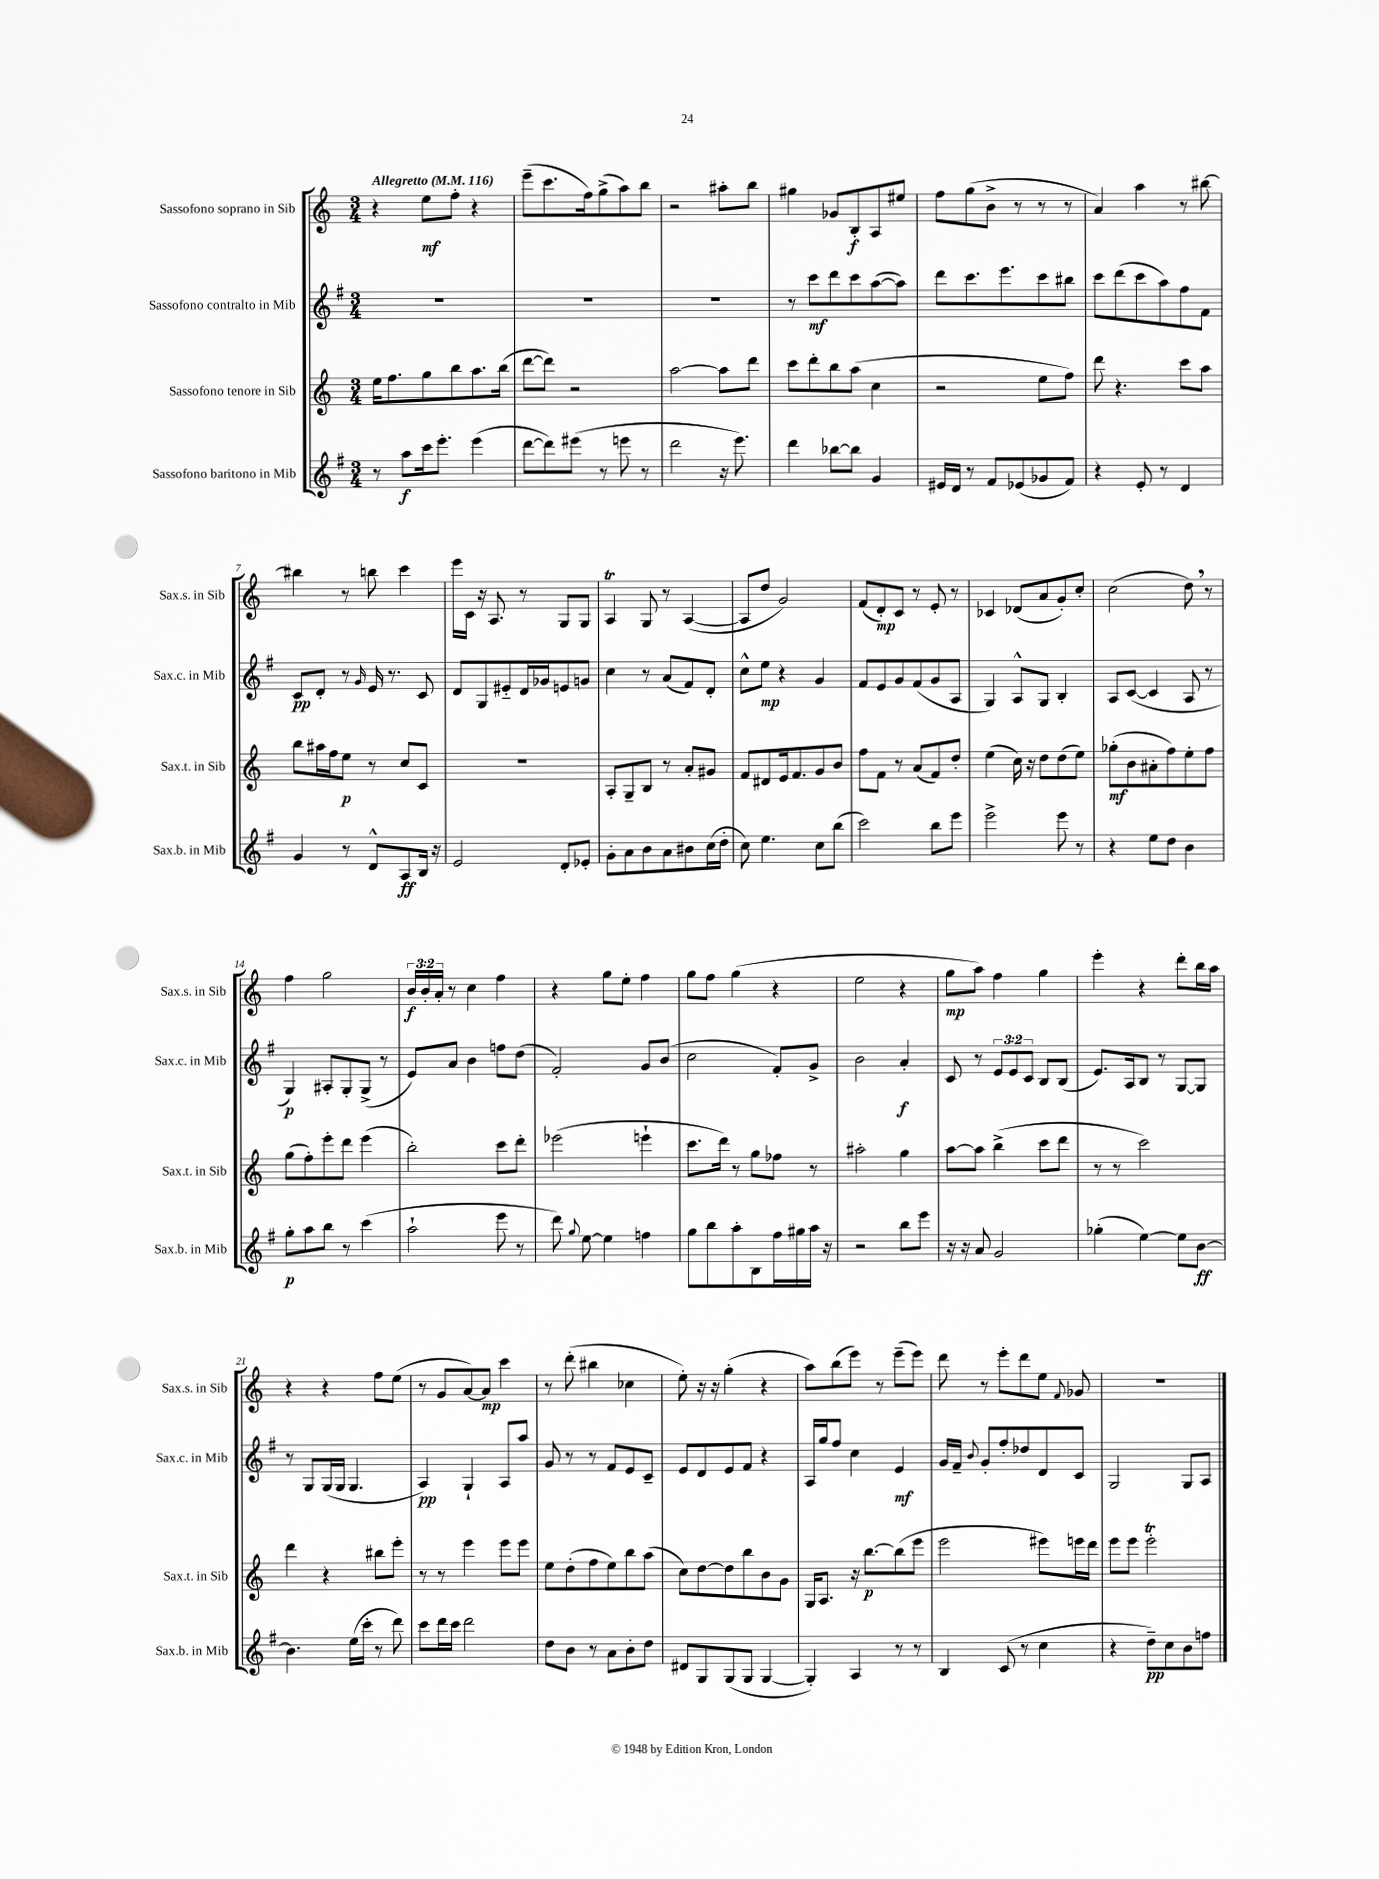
<<
\new StaffGroup <<
\new Staff = "s0" \with { instrumentName = "Sassofono soprano in Sib" shortInstrumentName = "Sax.s. in Sib" } {
    \clef treble \key c \major \numericTimeSignature \time 3/4 \override Staff.TupletNumber.text = #tuplet-number::calc-fraction-text \tempo "Allegretto" 4 = 116
    \autoBeamOff r4 e''8[\mf f''8]-. r4 |
    e'''8[--( c'''8. f''16) g''8->( a''8) b''8] |
    r2 ais''8[-. b''8] |
    gis''4 ges'8[ b8-.\f a8 eis''8] |
    f''8[ g''8( b'8]-> r8 r8 r8 |
    a'4) a''4 r8 bis''8~ |
    bis''4 r8 b''8 c'''4 |
    e'''16[ c'16] r16 a8. r8 g8[ g8] |
    a4\trill g8 r8 a4~( |
    a8[ d''8] g'2) |
    f'8[( d'8-.\mp) c'8] r8 e'8-. r8 |
    ces'4 des'8[( a'8 g'8-.) c''8]-. |
    c''2( d''8) \breathe r8 |
    f''4 g''2 |
    \tuplet 3/2 { b'16[\f b'16-. a'16]-. } r8 c''4 f''4 |
    r4 g''8[ e''8]-. f''4 |
    g''8[ f''8] g''4( r4 |
    e''2 r4 |
    g''8[\mp a''8]) f''4 g''4 |
    e'''4-. r4 d'''8[-. b''16 a''16] |
    r4 r4 f''8[ e''8]( |
    r8 g'8[ a'8~) a'8]\mp c'''4 |
    r8 d'''8-.( bis''4 ces''4 |
    e''8-.) r16 r16 g''4-.( r4 |
    a''8[) b''8( e'''8]) r8 e'''8[--( e'''8]) |
    d'''8 r8 e'''8[-. d'''8 e''8] \appoggiatura { f'8 } ges'8 |
    R2. \bar "|." |
}
\new Staff = "s1" \with { instrumentName = "Sassofono contralto in Mib" shortInstrumentName = "Sax.c. in Mib" } {
    \clef treble \key g \major \numericTimeSignature \time 3/4 \override Staff.TupletNumber.text = #tuplet-number::calc-fraction-text
    \autoBeamOff R2. |
    R2. |
    R2. |
    r8 c'''8[\mf d'''8 c'''8 a''8~( a''8]) |
    d'''8[ c'''8. e'''8. c'''8 bis''8] |
    c'''8[ d'''8( c'''8 a''8) fis''8 fis'8] |
    c'8[\pp d'8]-. r8 \grace { g'16 } e'16 r8. c'8 |
    d'8[ g8 eis'8-_ d'16 ges'16 e'8 g'8] |
    c''4 r8 a'8[( fis'8) d'8]-. |
    c''8[-^ e''8]\mp r4 g'4 |
    fis'8[ e'8 g'8 fis'8( g'8 a8] |
    g4) a8[-^ g8] b4-. |
    a8[ c'8]~( c'4 a8 r8 |
    g4\p) ais8[-. g8-. g8]->( r8 |
    e'8[) a'8] b'4 f''8[ d''8]( |
    fis'2-.) g'8[ b'8]( |
    c''2 fis'8[-.) g'8]-> |
    b'2 a'4-.\f |
    c'8 r8 \tuplet 3/2 { e'8[ e'8 c'8] } b8[ b8]( |
    e'8.[) a16 b8] r8 g8[~ g8] |
    r8 g8[ g16( g16] g4. |
    a4\pp) g4-! a8[ a''8] |
    g'8 r8 r8 fis'8[ e'8 c'8]-- |
    e'8[ d'8 e'8 fis'8] r4 |
    a16[ g''16 fis''8] c''4 e'4\mf |
    g'16[ fis'16]-- \appoggiatura { b'8 } g'8[-. fis''8-. des''8 d'8 c'8] |
    g2 g8[ a8] \bar "|." |
}
\new Staff = "s2" \with { instrumentName = "Sassofono tenore in Sib" shortInstrumentName = "Sax.t. in Sib" } {
    \clef treble \key c \major \numericTimeSignature \time 3/4
    \autoBeamOff e''16[ f''8. g''8 b''8 a''8. b''16]( |
    d'''8[~ d'''8]) r2 |
    a''2~ a''8[ d'''8] |
    c'''8[ d'''8-. b''8 a''8]( c''4 |
    r2 e''8[ f''8]) |
    d'''8 r4. c'''8[ a''8] |
    b''8[ ais''16 f''16 e''8]\p r8 c''8[ c'8] |
    R2. |
    a8[-. g8-- b8] r8 a'8[-. gis'8] |
    f'8[ dis'8 e'16 f'8. g'8 b'8] |
    f''8[ f'8] r8 a'8[( f'8) d''8]-. |
    e''4( c''16) r16 d''8[ d''8( e''8]) |
    ges''8[-.\mf( b'8 ais'8-. f''8) e''8-. f''8] |
    g''8[( f''8-.) e'''8-. d'''8] e'''4( |
    b''2-.) c'''8[ d'''8]-. |
    ees'''2( e'''4-! |
    c'''8.[ d'''16]) r8 g''8[ fes''8] r8 |
    ais''2-. g''4 |
    a''8[~ a''8] b''4->( c'''8[ d'''8] |
    r8 r8 c'''2) |
    d'''4 r4 bis''8[ e'''8]-. |
    r8 r8 e'''4 e'''8[ e'''8] |
    e''8[ d''8-.( f''8 e''8) b''8 a''8]( |
    c''8[) d''8~ d''8 b''8 b'8 g'8] |
    g16[ a8.] r16 b''8.[~\p b''8( e'''8] |
    e'''2 eis'''8[) e'''16 d'''16] |
    e'''8[ e'''8] e'''2-.\trill \bar "|." |
}
\new Staff = "s3" \with { instrumentName = "Sassofono baritono in Mib" shortInstrumentName = "Sax.b. in Mib" } {
    \clef treble \key g \major \numericTimeSignature \time 3/4
    \autoBeamOff r8 a''8[\f c'''16 e'''8.]-. e'''4( |
    d'''8[~ d'''8) eis'''8]( r8 e'''8 r8 |
    d'''2 r16 e'''8.) |
    d'''4 bes''8[~ bes''8] g'4 |
    eis'16[ d'16] r8 fis'8[ ees'8( ges'8 fis'8]) |
    r4 e'8-. r8 d'4 |
    g'4 r8 d'8[-^ a8\ff b16] r16 |
    e'2 d'8[-. ees'8]-. |
    g'8[-. a'8 b'8 a'8 bis'8 c''16( d''16]-. |
    c''8) e''4. c''8[ b''8]( |
    c'''2) b''8[ e'''8] |
    e'''2-> e'''8 r8 |
    r4 e''8[ d''8] b'4 |
    g''8[-.\p a''8 b''8] r8 c'''4( |
    a''2-! e'''8 r8 |
    d'''8) \appoggiatura { g''8 } e''8~ e''4 f''4 |
    g''8[ b''8 a''8-. b8 fis''16 gis''16 a''16] r16 |
    r2 b''8[ e'''8] |
    r16 r16 a'8 g'2 |
    ges''4-.( e''4~) e''8[ b'8]~\ff |
    b'4. e''16[( c'''16]-. r8 d'''8) |
    c'''8[ d'''16 c'''16] d'''2 |
    d''8[ b'8] r8 a'8[ b'8-. d''8] |
    dis'8[ g8 g8( g8] g4~ |
    g4-.) a4 r8 r8 |
    b4 c'8( r8 c''4 |
    r4 d''8[--\pp) c''8 b'8 f''8] \bar "|." |
}
>>
>>
